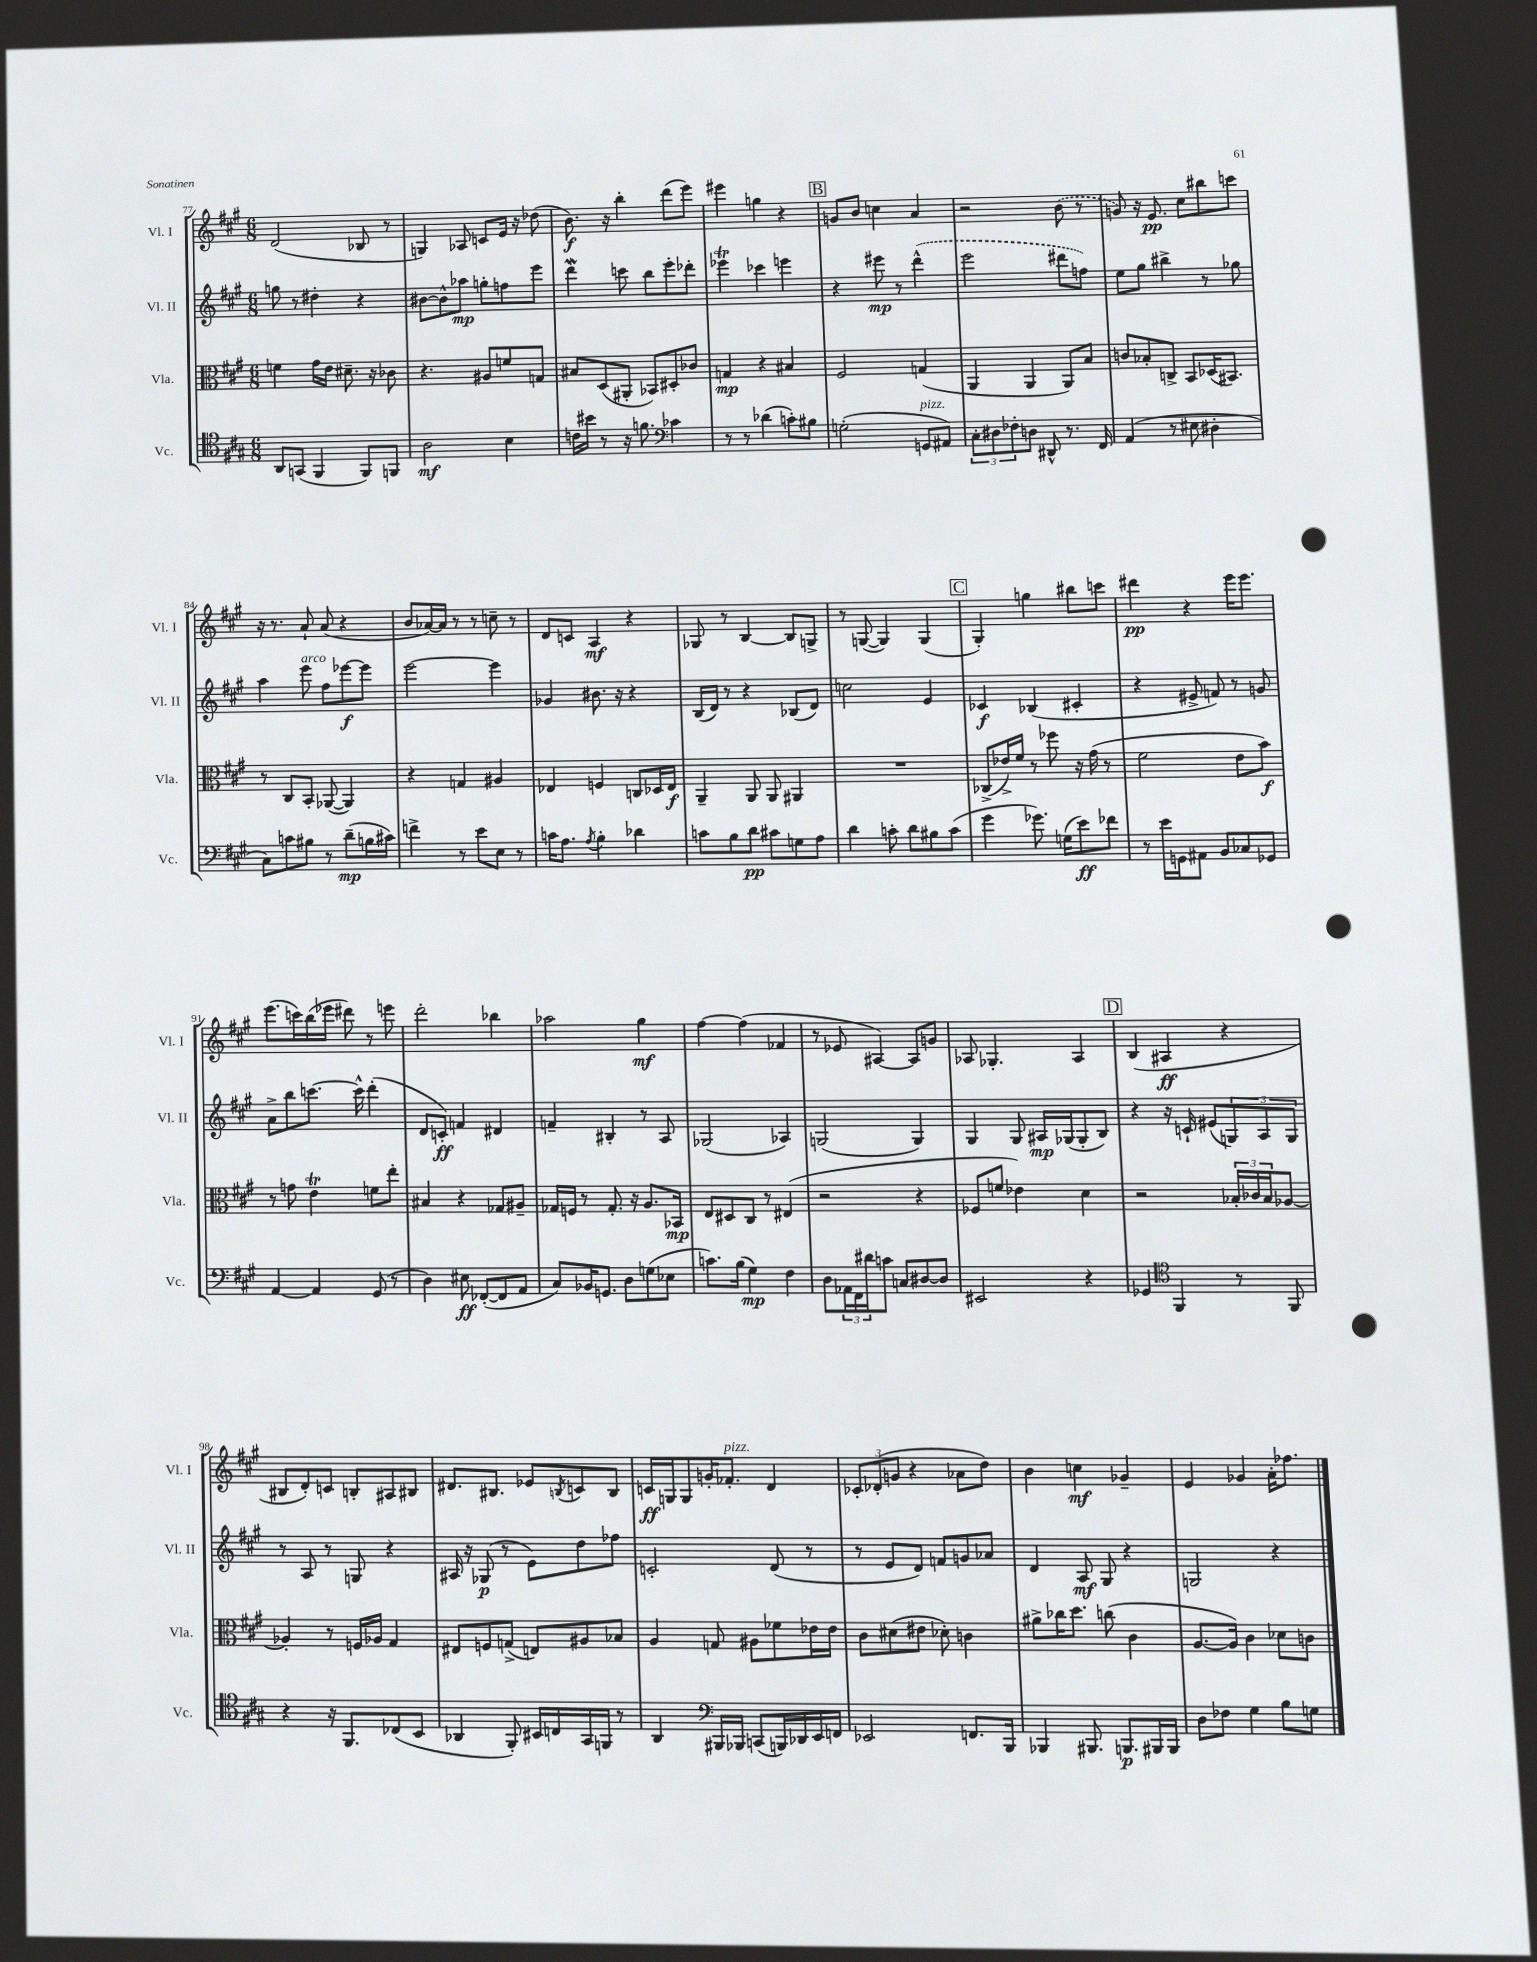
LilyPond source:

<<
\new StaffGroup <<
\new Staff = "s0" \with { instrumentName = "Vl. I" shortInstrumentName = "Vl. I" } {
    \clef treble \key a \major \numericTimeSignature \time 6/8
    d'2( bes8 r8 |
    g4) aes8 c'8 e'16 r16 des''8( |
    b'8.\f) r16 b''4-. d'''8( e'''8) |
    eis'''4 g''4 r4 |
    \mark \markup { \box "B" } g'8 b'8 c''4 a'4 |
    r2 \once \slurDashed b'8( r8 |
    g'8) r16 e'8.\pp cis''8 bis''8 c'''8 |
    r16 r8. a'8-! a'8( r4 |
    b'8 aes'16~) aes'16 r8 r8 c''8-- r8 |
    d'8 c'8 a4\mf r4 |
    ges8 r8 b4~ b8 g8-> |
    r8 g8~( g4) g4( |
    \mark \markup { \box "C" } gis4-.) g''4 bis''8 c'''8 |
    dis'''4\pp r4 e'''16 e'''8. |
    e'''8.( c'''16) b''16( ees'''16 dis'''8) r8 e'''8 |
    d'''2-. bes''4 |
    aes''2 gis''4\mf |
    fis''4~ fis''4( fes'4 |
    r8 ees'8 ais4~) ais8 g'8 |
    aes8 ges4.-. aes4 |
    \mark \markup { \box "D" } b4( ais4\ff r4 |
    bis8 d'8-.) c'8 b8-. ais8 bis8 |
    dis'8. bis8. ees'8 \acciaccatura { b8 } c'8 b8 |
    c'16\ff g16 g8 g'16-. fes'8.-.^\markup { \italic "pizz." } d'4 |
    \tuplet 3/2 { ces'8-. des'8-.( g'8 } r4 aes'8 d''8) |
    b'4 c''4\mf ges'4-- |
    e'4 ges'4 a'16-. fes''8. \bar "|." |
}
\new Staff = "s1" \with { instrumentName = "Vl. II" shortInstrumentName = "Vl. II" } {
    \clef treble \key a \major \numericTimeSignature \time 6/8
    g''8 r8 dis''4-. r4 |
    bis'8~ bis'8-^ aes''8\mp g''8-. f''8 e'''8 |
    d'''4\mordent c'''8 b''8 e'''8-. des'''8-. |
    ees'''4\trill ces'''4 e'''4 |
    \mark \markup { \box "B" } r4 eis'''8\mp r8 \once \slurDashed d'''4-^( |
    e'''2 dis'''8 f''8) |
    e''8 gis''8 bis''4-> r8 ges''8 |
    a''4 e'''8^\markup { \italic "arco" } fis''8 ees'''8~\f ees'''8 |
    e'''2~ e'''4 |
    ges'4 bis'8. r16 r4 |
    b16( d'16) r8 r4 bes8( d'8) |
    c''2 e'4 |
    \mark \markup { \box "C" } ces'4\f bes4( cis'4-. |
    r4 eis'8-> f'8) r8 g'8 |
    a'8-> b''8 c'''8.~ c'''16-^ d'''4-.( |
    d'8 c'8-.\ff) f'4 dis'4 |
    f'4-- bis4-. r8 a8 |
    ges2( aes4) |
    g2( g4) |
    gis4 gis8 ais16\mp ges16( ges8-. b8) |
    \mark \markup { \box "D" } r4 r16 c'16-! eis'8( \tuplet 3/2 { g8) a8 g8 } |
    r8 a8 r8 g8 r4 |
    ais16 r16 ges8\p( r8 e'8) d''8 fes''8 |
    c'2-. d'8( r8 |
    r8 e'8 d'8) f'8 g'8 aes'8 |
    d'4 a8\mf gis8 r4 |
    g2 r4 \bar "|." |
}
\new Staff = "s2" \with { instrumentName = "Vla." shortInstrumentName = "Vla." } {
    \clef alto \key a \major \numericTimeSignature \time 6/8
    f'4 gis'16 e'16 dis'8.-- r16 ces'8 |
    r4. ais8 f'8 g8 |
    bis8 d8( ais,8-. bes,8) dis8-. ces'8 |
    g4\mp r4 bis4 |
    \mark \markup { \box "B" } fis2 g4( |
    a,4 a,4 a,8) b8 |
    c'8 bes8-. c8-> b,8 des16( bis,8.) |
    r8 cis8 b,8-. aes,8~( aes,4) |
    r4 g4 ais4 |
    ees4 f4 c8 des16 ees16\f |
    a,4-- a,8 a,8 ais,4 |
    R2. |
    \mark \markup { \box "C" } ces8->( ees'16->) fis'16 r8 fes''8 r16 gis'16( r8 |
    fis'2 e'8 b'8\f) |
    r8 g'8 e'4\trill f'8 e''8-. |
    bis4 r4 ges8 ais8-- |
    ges16 f16 r8 ges8.-. r16 a8. bes,16\mp |
    e8 dis8 cis8 r8 eis4( |
    r2 r4 |
    fes8 f'8 ees'4) d'4 |
    \mark \markup { \box "D" } r2 \tuplet 3/2 { bes16-. ces'16 bes16 } aes8~ |
    aes4-. r8 f16 aes16 gis4 |
    eis8 f8 g8->( e8) ais8 bes8 |
    a4 g8 ais8 fes'8 ees'16 ees'16 |
    cis'8 dis'8( eis'8 des'8-.) c'4 |
    ais'8-> ces''16 d''8. c''8( cis'4 |
    a8.~ a16) cis'4 des'8 c'8 \bar "|." |
}
\new Staff = "s3" \with { instrumentName = "Vc." shortInstrumentName = "Vc." } {
    \clef tenor \key a \major \numericTimeSignature \time 6/8
    a,8 g,8( fis,4 fis,8) f,8 |
    a2\mf b4 |
    c'16 bis'16 r8 r16 f'8. \clef bass ces'4 |
    r8 r8 des'4( c'8-.) bis8 |
    \mark \markup { \box "B" } g2-.( g,8^\markup { \italic "pizz." } ais,8) |
    \tuplet 3/2 { cis8-. dis8 fes8-. } d8 dis,8-^ r8. fis,16 |
    a,4( r8 eis8 dis4-. |
    cis8) c'8 bis8 r8 d'8--\mp( b16 cis'16) |
    f'4-> r8 e'8 e8 r8 |
    c'16 a8. \acciaccatura { a8 } b4-. des'4 |
    c'8 b8 d'8\pp cis'8 g8 a8 |
    d'4 c'8-. d'8 bis8 c'8( |
    \mark \markup { \box "C" } gis'4 ges'8.) g16( e'8\ff) fes'8 |
    r8 e'16 g,16 ais,8 b,8 ces8 ges,8 |
    a,4~ a,4 gis,8( r8 |
    d4) eis8\ff fes,8~-.( fes,8 a,8 |
    cis8) bes,16 g,8. d8 g8( ees8 |
    c'8.) b16( gis4\mp) fis4 |
    d8 \tuplet 3/2 { aes,16 fis,16 dis'16 } c'8 c8 dis8~ dis8 |
    eis,2 r4 |
    \mark \markup { \box "D" } ges,4 \clef tenor fis,4 r8 fis,8 |
    r4 r16 fis,8. ces8( b,8 |
    aes,4 fis,8-.) bis,16 c16 gis,16 f,16 r8 |
    a,4 \clef bass bis,,16 bes,,16 c,8( b,,16) des,16 e,16 f,16 |
    ees,2 f,8. b,,16 |
    bes,,4 bis,,8. b,,8.\p bis,,16 bis,,16 |
    d8 fes8 gis4 b8 g8 \bar "|." |
}
>>
>>
\layout { \context { \Score currentBarNumber = #77 } }
